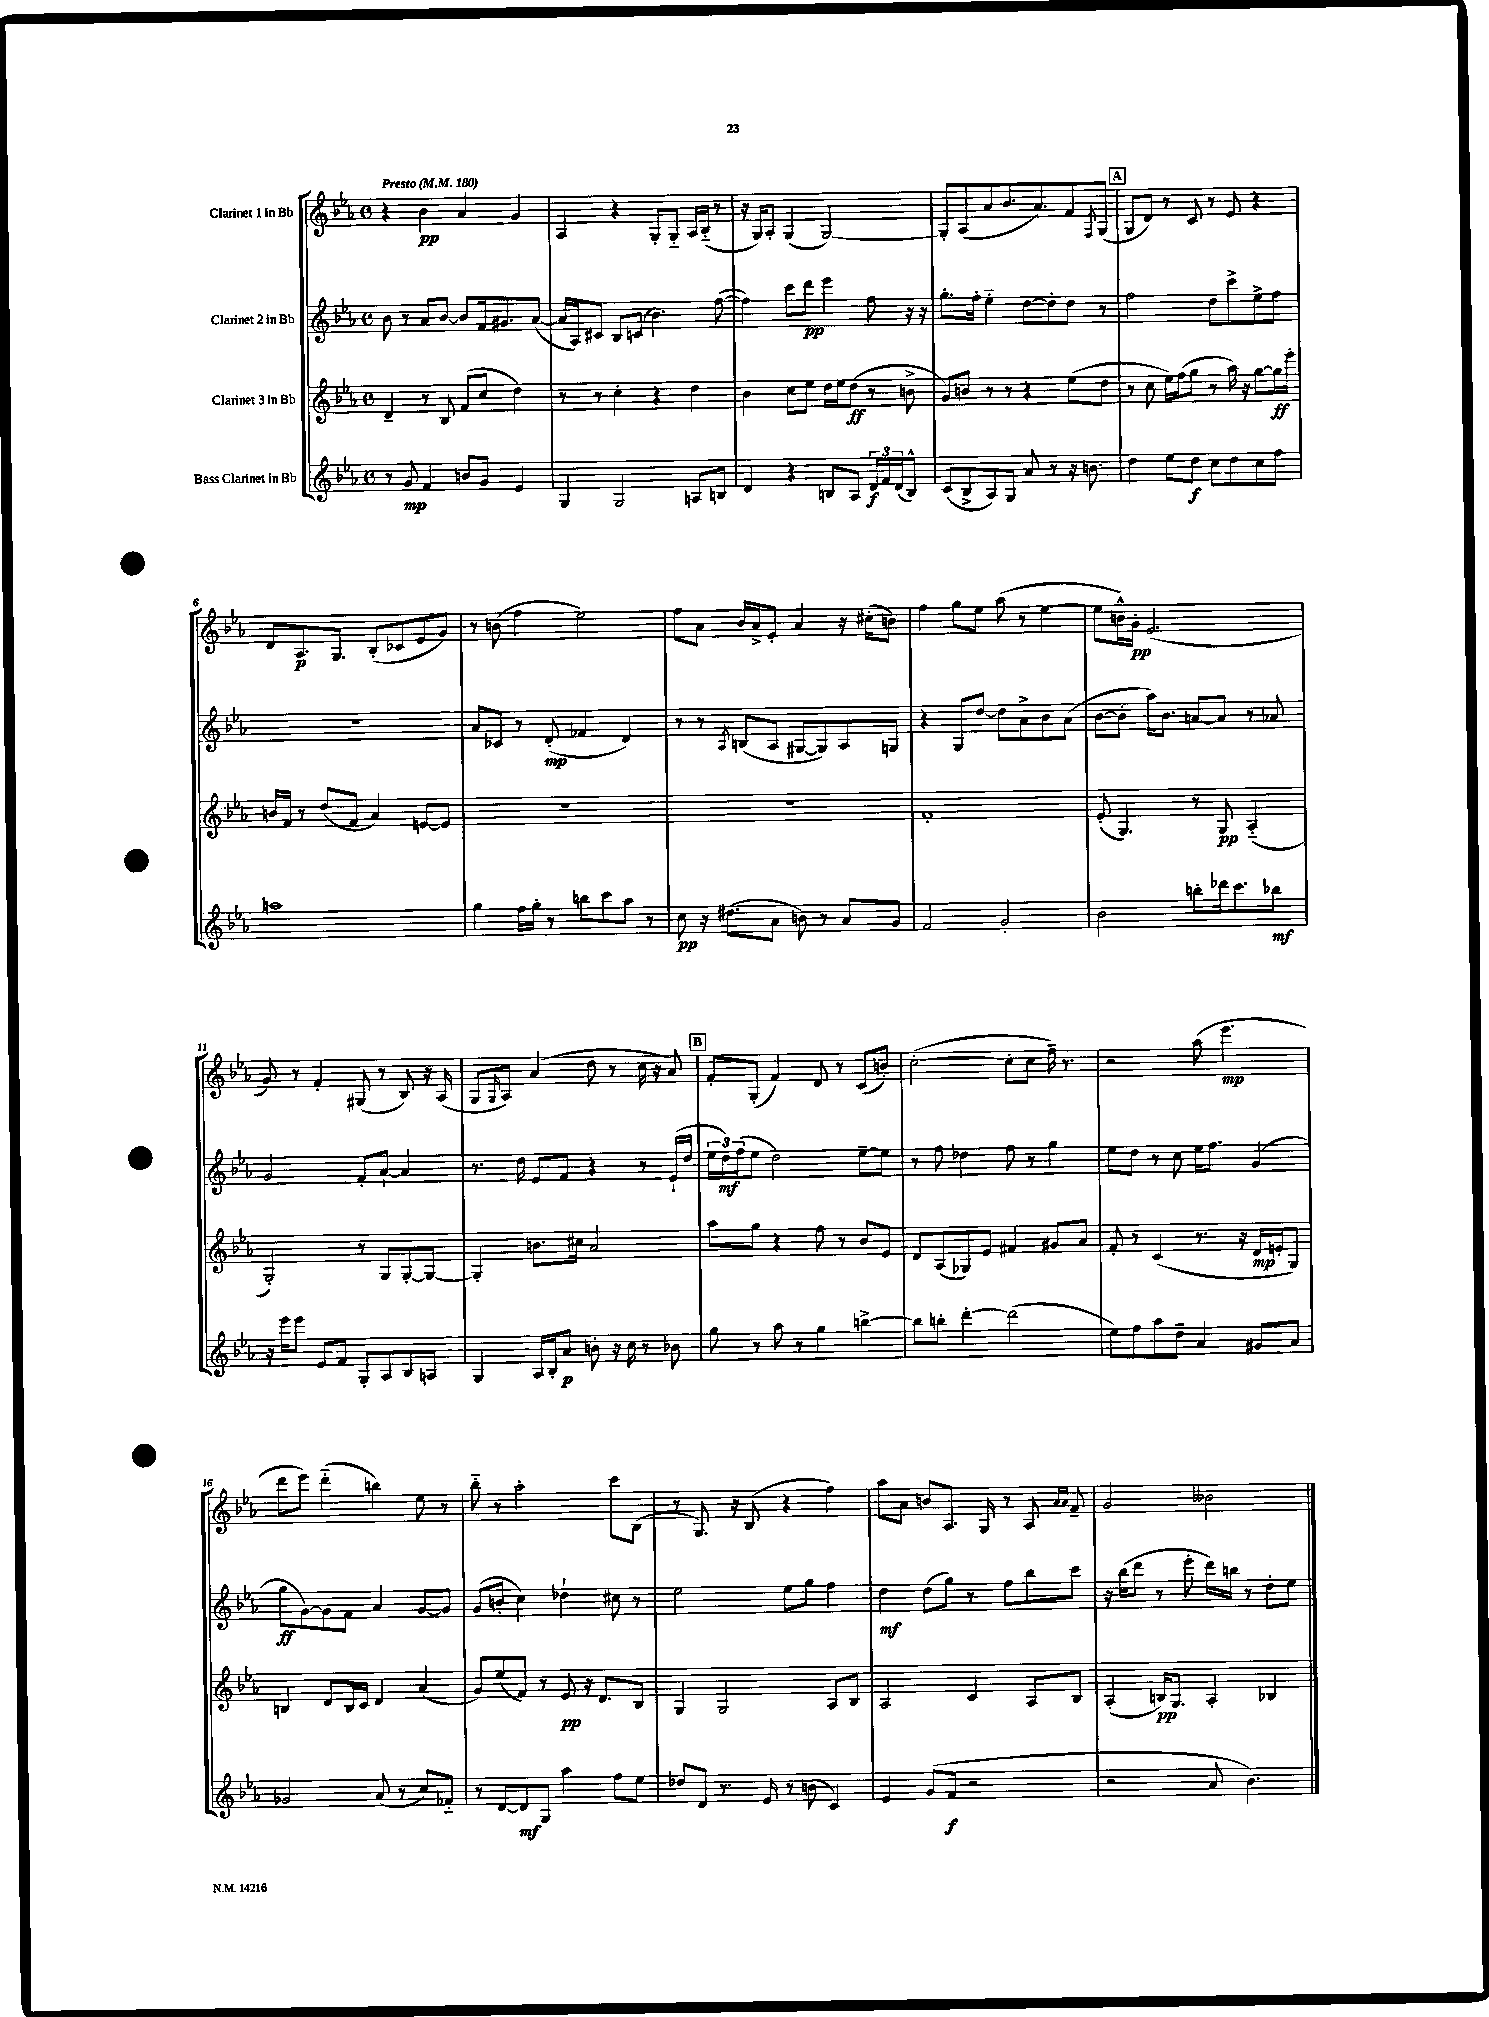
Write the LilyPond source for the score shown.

<<
\new StaffGroup <<
\new Staff = "s0" \with { instrumentName = "Clarinet 1 in Bb" } {
    \clef treble \key ees \major \defaultTimeSignature \time 4/4 \tempo "Presto" 4 = 180
    r4 bes'4\pp aes'4 g'4 |
    aes4 r4 g8-. g8-_ aes16 bes16-_( r8 |
    r16 g16) aes8-. g4( g2~) |
    g8-. aes8( aes'8 bes'8. aes'8.) f'8 \acciaccatura { f8 } g8( |
    \mark \markup { \box "A" } g8 d'8) r8 c'8 r8 ees'8 r4 |
    d'8 aes8.\p g8. bes8-.( ces'8 ees'8 g'8) |
    r8 b'8( f''4 ees''2) |
    f''8 aes'8 bes'16 aes'16-> ees'8-. aes'4 r16 cis''16-.( b'8) |
    f''4 g''8 ees''8 aes''8( r8 ees''4~ |
    ees''8 b'16-^) g'16-.\pp ees'2.( |
    g'8) r8 f'4-. gis8( r8 bes8) r16 aes16( |
    g8 \grace { g16 } aes8) aes'4( d''8 r8 c''16 r16 aes'8) |
    \mark \markup { \box "B" } f'8-. g8-.( f'4) d'8 r8 c'8( b'8-.) |
    c''2~-.( c''8-. c''8 f''16--) r8. |
    r2 aes''8( ees'''4.\mp |
    d'''8 ees'''8) d'''4-_( b''4) ees''8 r8 |
    bes''8-_ r8 aes''2-. c'''8 bes8( |
    r8 g8.) r16 bes8( r4 f''4) |
    aes''8 aes'8 b'8 aes8. g16 r8 aes8 \grace { aes'16 aes'16 } f'8-- |
    g'2 beses'2 \bar "|." |
}
\new Staff = "s1" \with { instrumentName = "Clarinet 2 in Bb" } {
    \clef treble \key ees \major \defaultTimeSignature \time 4/4
    bes'8 r8 aes'8 bes'8~ bes'8 f'16 gis'8. aes'8~( |
    aes'16 aes16) cis'8 bes8 c'8( bes'4.) f''8~( |
    f''4) c'''8 d'''8\pp ees'''4 f''8 r16 r16 |
    g''8.-. f''16-. ees''4-_ d''8~ d''8-. d''8 r8 |
    \mark \markup { \box "A" } f''2 d''8 c'''8-> ees''8-> f''8 |
    R1 |
    aes'8 ces'8 r8 d'8-.\mp( fes'4 d'4) |
    r8 r8 \acciaccatura { aes8 } b8( aes8 gis8~ gis8) aes8 g8 |
    r4 g8 d''8~ d''8 aes'8-> bes'8 aes'8( |
    bes'8~ bes'8-. aes''16) bes'8. a'8~ a'8 r8 aes'8 |
    g'2 f'8-. aes'8~-! aes'4 |
    r8. d''16 ees'8 f'8 r4 r8 ees'16-!( d''16 |
    \mark \markup { \box "B" } \tuplet 3/2 { ees''16 d''16\mf) f''16( } ees''8 d''2) ees''8~-- ees''8 |
    r8 f''8 des''4 f''8 r8 g''4 |
    ees''8 d''8 r8 c''8 ees''16 f''8. g'4( |
    g''8\ff g'8~) g'8 f'8 aes'4 g'8~ g'8 |
    g'8( b'8-. c''4) des''4-! cis''8 r8 |
    ees''2 ees''8 g''8 f''4 |
    d''4\mf d''8( g''8) r8 f''8 bes''8 c'''8 |
    r16 bes''16( d'''8 r8 ees'''8-. d'''16) b''16 r8 d''8-. ees''8 \bar "|." |
}
\new Staff = "s2" \with { instrumentName = "Clarinet 3 in Bb" } {
    \clef treble \key ees \major \defaultTimeSignature \time 4/4
    d'4-- r8 bes8 f'8( c''8 d''4) |
    r8 r8 c''4-. r4 d''4 |
    bes'4 c''8 ees''8 d''16 ees''16 d''8\ff( r8 b'8-> |
    g'8) b'8 r8 r8 r4 ees''8( d''8 |
    \mark \markup { \box "A" } r8 c''8 ees''16) f''16( g''8 r8 aes''16) r16 g''8~ g''16\ff ees'''16-. |
    b'16 f'16 r8 d''8( f'8 aes'4) e'8~ e'8 |
    r1 |
    r1 |
    f'1-. |
    ees'8-.( g4.) r8 g8\pp aes4-_( |
    g2-.) r8 g8 g8~-. g8~ |
    g4-. b'8. cis''16 aes'2 |
    \mark \markup { \box "B" } aes''8 g''8 r4 f''8 r8 bes'8 ees'8 |
    d'8 aes8( ges8) ees'8 fis'4 gis'8 aes'8 |
    f'8-. r8 c'4( r8. r16 d'16\mp e'16-. g8) |
    b4 d'8 b16 c'16 d'4 aes'4( |
    g'8) ees''8( f'8) r8 ees'8\pp r16 d'8. bes8 |
    g4 g2 aes8 bes8 |
    aes2 c'4 aes8 bes8 |
    aes4-.( b16\pp) g8. aes4-. bes4 \bar "|." |
}
\new Staff = "s3" \with { instrumentName = "Bass Clarinet in Bb" } {
    \clef treble \key ees \major \defaultTimeSignature \time 4/4
    r8 g'8\mp f'4 b'8 g'8 ees'4 |
    g4 g2 a8 b8 |
    d'4 r4 b8 aes8 \tuplet 3/2 { d'16\f f'16 d'16( } b8-^) |
    c'8( bes8-> aes8) g8 aes'8 r8 r16 b'8. |
    \mark \markup { \box "A" } d''4 ees''8 d''8\f c''8 d''8 c''8 f''8 |
    a''1 |
    g''4 f''16 g''16-. r8 b''8 c'''8 aes''8 r8 |
    c''8\pp r16 dis''8.( aes'8 b'8) r8 aes'8 g'8 |
    f'2 g'2-. |
    bes'2 b''8-. des'''16 c'''8. bes''8\mf |
    r16 ees'''16 ees'''8 ees'8 f'8 g8-. aes8 bes8 a8 |
    g4 aes16 bes16-. aes'8\p b'8-. r16 c''16 r8 bes'8 |
    \mark \markup { \box "B" } g''8 r8 aes''8 r8 g''4 b''4~-> |
    b''8 b''8-. d'''4~-. d'''2( |
    ees''8) f''8 aes''8 d''8-- aes'4 gis'8 aes'8 |
    ges'2 aes'8( r8 c''8) fes'8-_ |
    r8 d'8~ d'8\mf g8 aes''4 f''8 ees''8 |
    des''8 d'8 r8. ees'16 r8 b'8( c'4) |
    ees'4 g'8( f'8\f r2 |
    r2 aes'8 bes'4.) \bar "|." |
}
>>
>>
